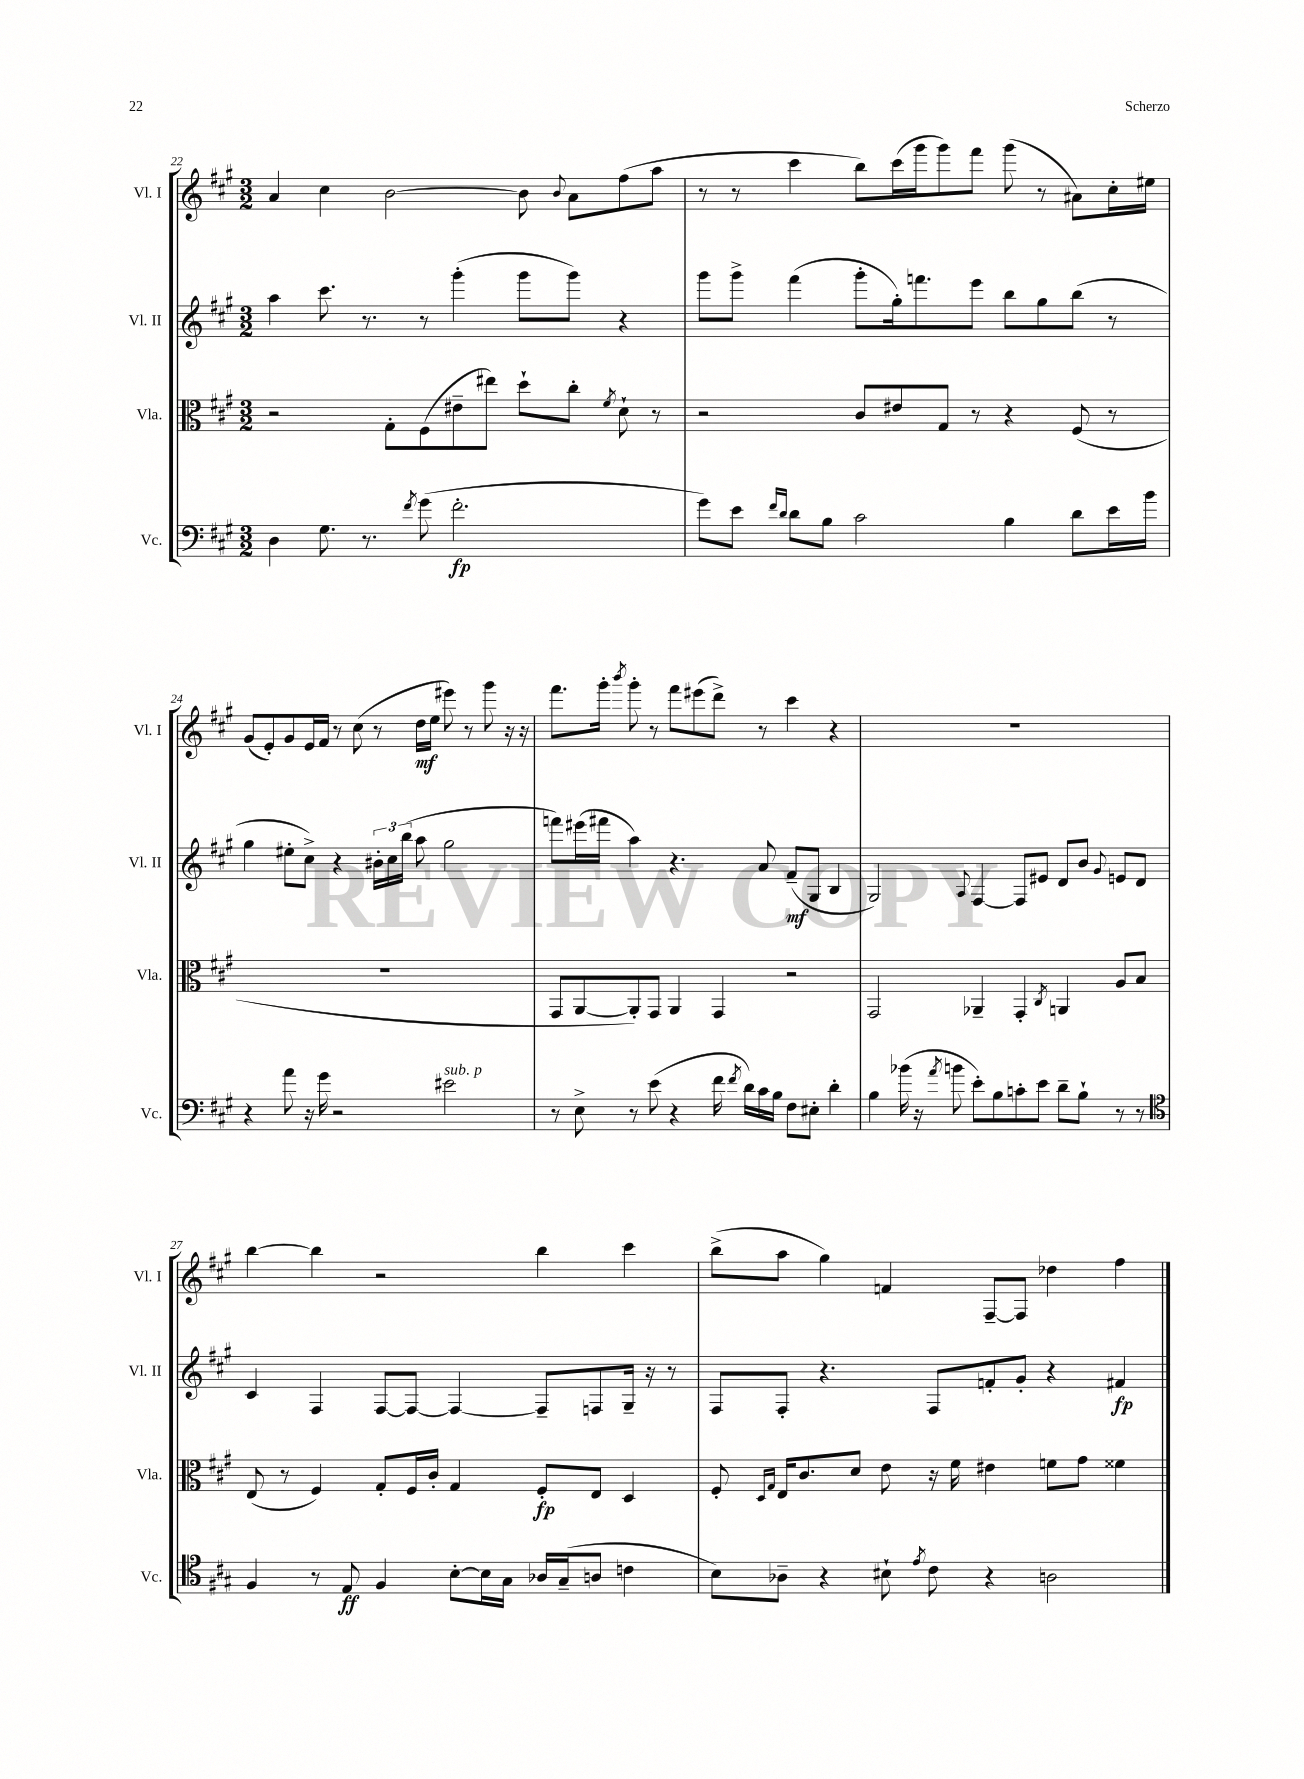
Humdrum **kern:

**kern	**kern	**kern	**kern
*staff4	*staff3	*staff2	*staff1
*clefF4	*clefC3	*clefG2	*clefG2
*k[f#c#g#]	*k[f#c#g#]	*k[f#c#g#]	*k[f#c#g#]
*M3/2	*M3/2	*M3/2	*M3/2
4D\	2r	4aa\	4a/
8.G#\	.	8.ccc#\	4cc#\
8.r	.	8.r	.
.	8G#'\L	.	[2b\
8qf#/	.	.	.
(8g#\	(8F#\	8r	.
2.f#'\	8e#~\	(4ggg#'\	.
.	8ee#\J)	.	.
.	8dd`\L	8ggg#\L	8b\]
.	.	.	8qqb/
.	8cc#'\J	8ggg#\J)	8a\L
.	8qf#/	.	.
.	8d`\	4r	(8ff#\
.	8r	.	8aa\J
=	=	=	=
8g#\L)	2r	8ggg#\L	8r
8e\J	.	8ggg#^\J	8r
16qqf#/LL	.	.	.
16qqd/JJ	.	.	.
8d\L	.	(4fff#\	4ccc#\
8B\J	.	.	.
2c#\	8c#/L	8ggg#'\L	8bb\L)
.	8e#/	16gg#'\k)	(16ccc#\L
.	.	8.fff\	16ggg#\J
.	8G#/J	.	8ggg#\)
.	8r	8eee\J	8fff#\J
4B\	4r	8bb\L	(8ggg#\
.	.	8gg#\	8r
8d\L	(8F#/	(8bb\J	8a#\L)
16e\L	8r	8r	16cc#'\L
16b\JJ	.	.	16ee#\JJ
=	=	=	=
4r	1.r	4gg#\	(8g#/L
.	.	.	8e'/)
8a\	.	8ee#'\L	8g#/
16r	.	8cc#^\J)	16e/L
16g#\	.	.	16f#/JJ
2r	.	4r	8r
.	.	.	(8cc#\
.	.	24b#'\LL	8r
.	.	24cc#\	.
.	.	(24bb\JJ	.
.	.	8aa\	16dd\LL
.	.	.	16ee\JJ
2e#\	.	2gg#\	8eee#\)
.	.	.	8r
.	.	.	8ggg#\
.	.	.	16r
.	.	.	16r
=	=	=	=
8r	8GG#/L	8fff\L)	8.fff#\L
8E^\	[8AA/	(16eee#\L	.
.	.	16fff#\JJ	16ggg#'\Jk
.	.	.	8qbbb/
8r	8AA'/])	4aa\)	8ggg#'\
(8e\	8GG#/J	.	8r
4r	4AA/	4.r	8fff#\L
.	.	.	(8eee#\
16f#\	4GG#/	.	8ddd^\J)
8qf#/	.	.	.
16d\LL)	.	.	.
16c#\	.	8a/	8r
16B\JJ	.	.	.
8F#\L	2r	(8f#~/L	4ccc#\
8E#'\J	.	8G#/J	.
4d'\	.	4B/	4r
=	=	=	=
4B\	2GG#/	2G#/)	1.r
(16b-\	.	.	.
16r	.	.	.
8qa/	.	.	.
8b\	.	.	.
.	.	8qqA/	.
8e'\L)	4AA-~/	[4F#/	.
8B\	.	.	.
8c'\	4GG#'/	8F#/]L	.
8e\J	.	8e#/J	.
.	8qC#/	.	.
8d~\L	4AA/	8d/L	.
8B`\J	.	8b/J	.
.	.	8qqg#/	.
8r	8A/L	8e/L	.
8r	8B/J	8d/J	.
=	=	=	=
*clefC4	*	*	*
4F#/	(8E/	4c#/	[4bb\
.	8r	.	.
8r	4F#/)	4F#/	4bb\]
8E/	.	.	.
4F#/	8G#'/L	[8F#/L	2r
.	16F#/L	8F#/_J	.
.	16c#'/JJ	.	.
[8B'\L	4G#/	4F#/_	.
16B\]L	.	.	.
16G#\JJ	.	.	.
16A-/LL	8F#'/L	8F#~/]L	4bb\
(16G#~/J	.	.	.
8A/J	8E/J	8F/	.
4c\	4D/	16G#~/Jk	4ccc#\
.	.	16r	.
.	.	8r	.
=	=	=	=
8B\L)	8F#'/	8F#/L	(8bb^\L
.	16qqD/LL	.	.
.	16qqG#/JJ	.	.
8A-~\J	16E/LK	8F#'/J	8aa\J
.	8.c#/	.	.
4r	.	4.r	4gg#\)
.	8d/J	.	.
8B#`\	8e\	.	4f/
8qe/	.	.	.
8c#\	16r	8F#/L	.
.	16f#\	.	.
4r	4e#\	8f'/	[8F#~/L
.	.	8g#'/J	8F#/]J
2A\	8f\L	4r	4dd-\
.	8g#\J	.	.
.	4f##\	4f#/	4ff#\
==	==	==	==
*-	*-	*-	*-
